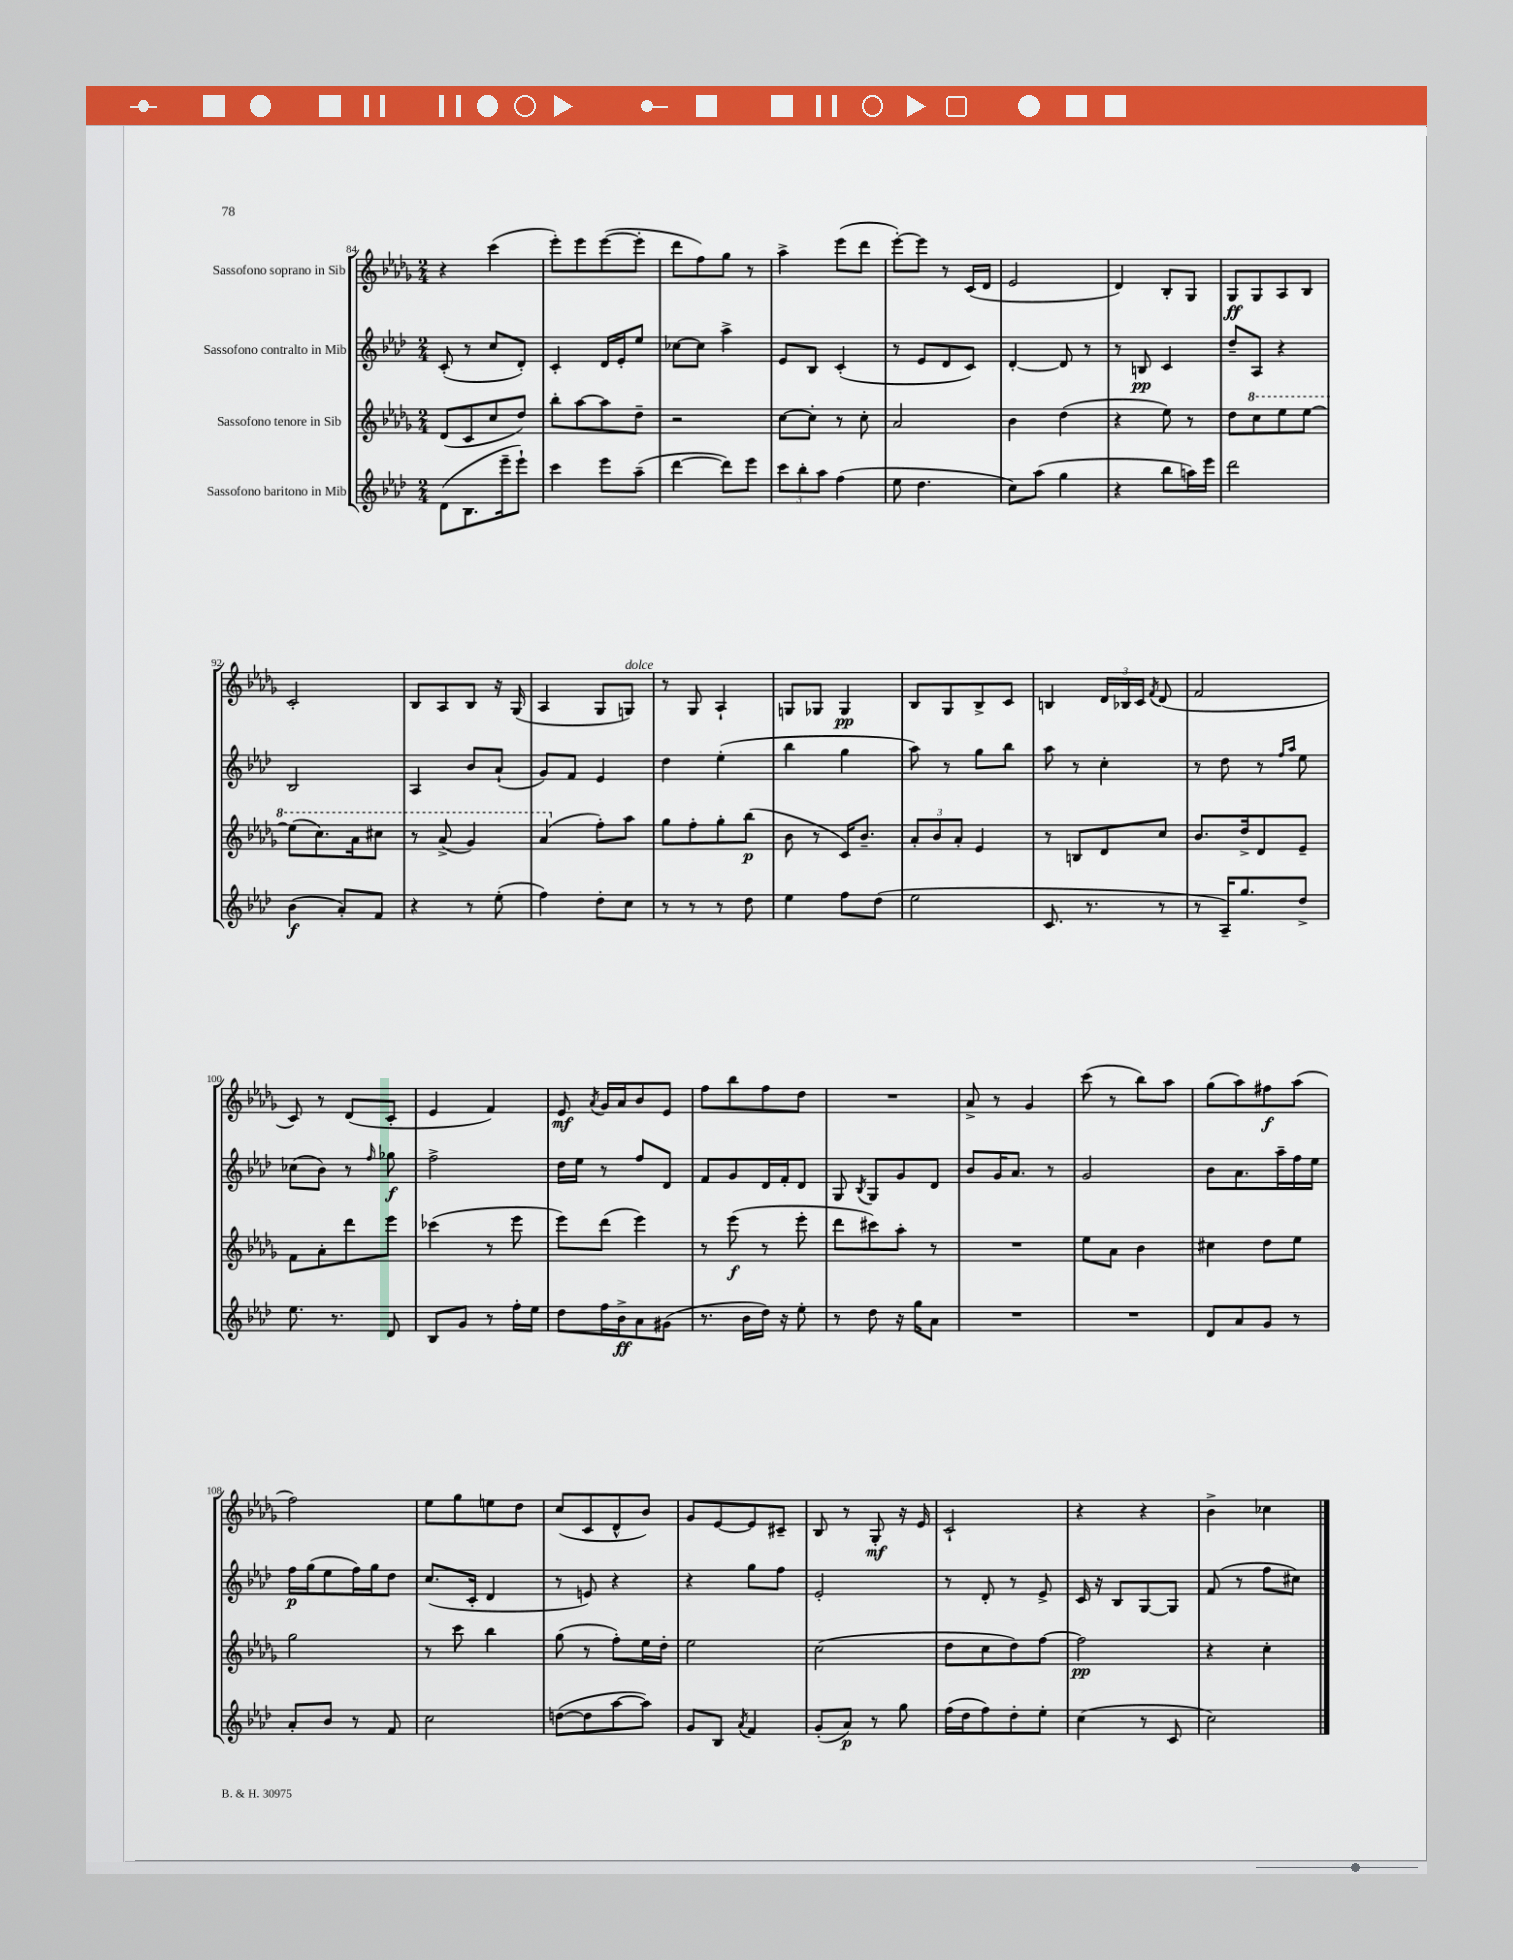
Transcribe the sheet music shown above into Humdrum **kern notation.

**kern	**dynam	**kern	**dynam	**kern	**dynam	**kern	**dynam
*part4	*part4	*part3	*part3	*part2	*part2	*part1	*part1
*staff4	*staff4	*staff3	*staff3	*staff2	*staff2	*staff1	*staff1
*I"Sassofono baritono in Mib	*	*I"Sassofono tenore in Sib	*	*I"Sassofono contralto in Mib	*	*I"Sassofono soprano in Sib	*
*clefG2	*	*clefG2	*	*clefG2	*	*clefG2	*
*k[b-e-a-d-]	*	*k[b-e-a-d-g-]	*	*k[b-e-a-d-]	*	*k[b-e-a-d-g-]	*
*M2/4	*	*M2/4	*	*M2/4	*	*M2/4	*
=84	=84	=84	=84	=84	=84	=84	=84
(8d-\L	.	(8d-/L	.	(8c'/	.	4r	.
8.B-\	.	8c/	.	8r	.	.	.
.	.	8cc/	.	8cc/L	.	(4ccc\	.
16eee-~\k	.	.	.	.	.	.	.
8eee-`\J)	.	8dd-/J)	.	8d-'/J)	.	.	.
=85	=85	=85	=85	=85	=85	=85	=85
4ccc\	.	8bb-'\L	.	4c'/	.	8eee-'\L)	.
.	.	[8aa-\	.	.	.	8eee-\	.
8eee-\L	.	8aa-\]	.	16d-/LL	.	([8eee-\	.
.	.	.	.	16e-'/J	.	.	.
(8aa-~\J	.	8dd-~\J	.	8ee-/J	.	8eee-'\J]	.
=86	=86	=86	=86	=86	=86	=86	=86
[4ddd-\	.	2r	.	[8cc-X\L	.	8ddd-\L	.
.	.	.	.	8cc-\J]	.	8ff\)	.
8ddd-\L])	.	.	.	4aa-^\	.	8gg-\J	.
8eee-\J	.	.	.	.	.	8r	.
=87	=87	=87	=87	=87	=87	=87	=87
12ccc\L	.	[8cc\L	.	8e-/L	.	4aa-^\	.
12bb-'\	.	.	.	.	.	.	.
.	.	8cc'\J]	.	8B-/J	.	.	.
12aa-\J	.	.	.	.	.	.	.
(4ff\	.	8r	.	(4c'/	.	(8eee-\L	.
.	.	8cc'\	.	.	.	8ddd-\J	.
=88	=88	=88	=88	=88	=88	=88	=88
8ee-\	.	2a-/	.	8r	.	[8eee-'\L)	.
4.dd-\	.	.	.	8e-/L	.	8eee-\J]	.
.	.	.	.	8d-/	.	8r	.
.	.	.	.	8c/J)	.	(16c/LL	.
.	.	.	.	.	.	16d-/JJ	.
=89	=89	=89	=89	=89	=89	=89	=89
8cc\L)	.	4b-\	.	[4d-'/	.	2e-/	.
(8aa-\J	.	.	.	.	.	.	.
4gg\	.	(4dd-\	.	8d-/]	.	.	.
.	.	.	.	8r	.	.	.
=90	=90	=90	=90	=90	=90	=90	=90
4r	.	4r	.	8r	.	4d-/)	.
.	.	.	.	8Bn/	pp	.	.
8bb-\L	.	8ee-\)	.	4c/	.	8B-'/L	.
16aan\L)	.	8r	.	.	.	8G-/J	.
16eee-\JJ	.	.	.	.	.	.	.
=91	=91	=91	=91	=91	=91	=91	=91
2ddd-\	.	8dd-\L	.	8dd-~/L	.	8G-/L	ff
*	*	*8va	*	*	*	*	*
.	.	8ccc\	.	8A-/J	.	8G-/	.
.	.	8eee-\	.	4r	.	8A-/	.
.	.	[8eee-\J	.	.	.	8B-/J	.
!!LO:LB:g=z
=92	=92	=92	=92	=92	=92	=92	=92
(4b-\	f	(8eee-\L]	.	2B-/	.	2c'/	.
.	.	8.ccc\)	.	.	.	.	.
8a-'/L)	.	.	.	.	.	.	.
.	.	16aa-\k	.	.	.	.	.
8f/J	.	8ccc#X\J	.	.	.	.	.
=93	=93	=93	=93	=93	=93	=93	=93
4r	.	8r	.	4A-/	.	8B-/L	.
.	.	(8aa-^/	.	.	.	8A-/	.
8r	.	4gg-/)	.	8b-/L	.	8B-/J	.
(8ee-'\	.	.	.	(8a-`/J	.	16r	.
.	.	.	.	.	.	(16G-/	.
=94	=94	=94	=94	=94	=94	=94	=94
4ff\)	.	(4aa-/	.	8g/L)	.	4A-/	.
.	.	.	.	8f/J	.	.	.
*	*	*X8va	*	*	*	*	*
8dd-'\L	.	8ff'\L)	.	4e-/	.	8G-/L	.
!	!	!	!	!	!	!LO:TX:a:i:t=dolce	!
8cc\J	.	8aa-\J	.	.	.	8Gn/J)	.
=95	=95	=95	=95	=95	=95	=95	=95
8r	.	8gg-\L	.	4dd-\	.	8r	.
8r	.	8ff'\	.	.	.	8G-/	.
8r	.	8gg-'\	.	(4ee-'\	.	4A-`/	.
8dd-\	.	(8bb-\J	p	.	.	.	.
=96	=96	=96	=96	=96	=96	=96	=96
4ee-\	.	8b-\	.	4bb-\	.	8Gn/L	.
.	.	8r	.	.	.	8G-X/J	.
8ff\L	.	16c/KL)	.	4gg\	.	4G-/	pp
.	.	8.b-~/J	.	.	.	.	.
(8dd-\J	.	.	.	.	.	.	.
=97	=97	=97	=97	=97	=97	=97	=97
2ee-\	.	12a-'/L	.	8aa-\)	.	8B-/L	.
.	.	12b-/	.	.	.	.	.
.	.	.	.	8r	.	8G-/	.
.	.	12a-'/J	.	.	.	.	.
.	.	4e-/	.	8gg\L	.	8B-^/	.
.	.	.	.	8bb-\J	.	8c/J	.
=98	=98	=98	=98	=98	=98	=98	=98
8.c/	.	8r	.	8aa-\	.	4Bn/	.
.	.	8Bn/L	.	8r	.	.	.
8.r	.	.	.	.	.	.	.
.	.	8d-/	.	4cc'\	.	24d-/LL	.
.	.	.	.	.	.	24B-X/	.
.	.	.	.	.	.	24c/JJ	.
.	.	.	.	.	.	8qf/	.
8r	.	8cc/J	.	.	.	(8d-/	.
=99	=99	=99	=99	=99	=99	=99	=99
8r	.	8.b-/L	.	8r	.	2f/	.
16A-~/KL)	.	.	.	8dd-\	.	.	.
8.gg/	.	16dd-^/k	.	.	.	.	.
.	.	8d-/	.	8r	.	.	.
.	.	.	.	16qqff/LL	.	.	.
.	.	.	.	16qqaa-/JJ	.	.	.
8dd-^/J	.	8e-~/J	.	8ee-\	.	.	.
!!LO:LB:g=z
=100	=100	=100	=100	=100	=100	=100	=100
8.ee-\	.	8f\L	.	(8cc-X\L	.	8c/)	.
.	.	8a-'\	.	8b-\J)	.	8r	.
8.r	.	.	.	.	.	.	.
.	.	8ddd-\	.	8r	.	(8d-/L	.
.	.	.	.	16qqff/	.	.	.
8d-/	.	8eee-\J	.	8gg-X\	f	8c'/J	.
=101	=101	=101	=101	=101	=101	=101	=101
8B-/L	.	(4ccc-X\	.	2ff^\	.	4e-/	.
8g/J	.	.	.	.	.	.	.
8r	.	8r	.	.	.	4f/)	.
16ff'\LL	.	8eee-\	.	.	.	.	.
16ee-\JJ	.	.	.	.	.	.	.
=102	=102	=102	=102	=102	=102	=102	=102
8dd-\L	.	8eee-\L)	.	16dd-\LL	.	8e-/	mf
.	.	.	.	16ee-\JJ	.	.	.
.	.	.	.	.	.	8qa-/	.
16ff\L	.	(8ddd-\J	.	8r	.	16g-/LL	.
16b-^\J	ff	.	.	.	.	16a-/J	.
8a-\	.	4eee-\)	.	8ff/L	.	8b-/	.
(8g#X\J	.	.	.	8d-/J	.	8e-/J	.
=103	=103	=103	=103	=103	=103	=103	=103
8.r	.	8r	.	8f/L	.	8ff\L	.
.	.	(8eee-\	f	8g/	.	8bb-\	.
16b-\LL	.	.	.	.	.	.	.
16dd-\JJ)	.	8r	.	16d-/L	.	8ff\	.
16r	.	.	.	16f'/J	.	.	.
8ee-'\	.	8eee-'\	.	8d-/J	.	8dd-\J	.
=104	=104	=104	=104	=104	=104	=104	=104
8r	.	8ddd-\L	.	8G/	.	2r	.
.	.	.	.	8qB-/	.	.	.
8dd-\	.	8ccc#X\)	.	8G/L	.	.	.
16r	.	8aa-'\J	.	8g/	.	.	.
16gg\KL	.	.	.	.	.	.	.
8a-\J	.	8r	.	8d-/J	.	.	.
=105	=105	=105	=105	=105	=105	=105	=105
2r	.	2r	.	8b-/L	.	8a-^/	.
.	.	.	.	16g/K	.	8r	.
.	.	.	.	8.a-/J	.	.	.
.	.	.	.	.	.	4g-/	.
.	.	.	.	8r	.	.	.
=106	=106	=106	=106	=106	=106	=106	=106
2r	.	8ee-\L	.	2g/	.	(8ccc\	.
.	.	8a-\J	.	.	.	8r	.
.	.	4b-\	.	.	.	8bb-\L)	.
.	.	.	.	.	.	8aa-\J	.
=107	=107	=107	=107	=107	=107	=107	=107
8d-/L	.	4cc#X\	.	8b-\L	.	(8gg-\L	.
8a-/	.	.	.	8.a-\	.	8aa-\)	.
8g/J	.	8dd-\L	.	.	.	8ff#X\	f
.	.	.	.	16aa-~\L	.	.	.
8r	.	8ee-\J	.	16ff\	.	(8aa-\J	.
.	.	.	.	16ee-\JJ	.	.	.
!!LO:LB:g=z
=108	=108	=108	=108	=108	=108	=108	=108
8a-'/L	.	2gg-\	.	16ff\LL	p	2ff\)	.
.	.	.	.	(16gg\J	.	.	.
8b-/J	.	.	.	8ee-\	.	.	.
8r	.	.	.	16ff\L)	.	.	.
.	.	.	.	16gg\J	.	.	.
8f/	.	.	.	8dd-\J	.	.	.
=109	=109	=109	=109	=109	=109	=109	=109
2cc\	.	8r	.	(8.cc/L	.	8ee-\L	.
.	.	8ccc\	.	.	.	8gg-\	.
.	.	.	.	16c'/Jk	.	.	.
.	.	4bb-\	.	4d-/	.	8een\	.
.	.	.	.	.	.	8dd-\J	.
=110	=110	=110	=110	=110	=110	=110	=110
([8ddn\L	.	(8gg-\	.	8r	.	(8cc/L	.
8dd\]	.	8r	.	8en/)	.	8c/	.
[8aa-\	.	8ff'\L)	.	4r	.	8d-^^/	.
8aa-\J])	.	16ee-\L	.	.	.	8b-/J)	.
.	.	16dd-'\JJ	.	.	.	.	.
=111	=111	=111	=111	=111	=111	=111	=111
8g/L	.	2ee-\	.	4r	.	8g-/L	.
8B-/J	.	.	.	.	.	[8e-/	.
8qa-/	.	.	.	.	.	.	.
4f/	.	.	.	8gg\L	.	8e-/]	.
.	.	.	.	8ff\J	.	8c#X~/J	.
=112	=112	=112	=112	=112	=112	=112	=112
(8g'/L	.	(2cc\	.	2e-'/	.	8B-/	.
8a-/J)	p	.	.	.	.	8r	.
8r	.	.	.	.	.	8G-'/	mf
8gg\	.	.	.	.	.	16r	.
.	.	.	.	.	.	16e-/	.
=113	=113	=113	=113	=113	=113	=113	=113
(16ff\LL	.	8dd-\L	.	8r	.	2c`/	.
16dd-\J	.	.	.	.	.	.	.
8ff\)	.	8cc\	.	8d-'/	.	.	.
8dd-'\	.	8dd-\)	.	8r	.	.	.
8ee-'\J	.	[8ff\J	.	8e-^/	.	.	.
=114	=114	=114	=114	=114	=114	=114	=114
(4cc\	.	2ff\]	pp	16c/	.	4r	.
.	.	.	.	16r	.	.	.
.	.	.	.	8B-/L	.	.	.
8r	.	.	.	[8G/	.	4r	.
8c/	.	.	.	8G/J]	.	.	.
=115	=115	=115	=115	=115	=115	=115	=115
2cc\)	.	4r	.	(8f/	.	4b-^\	.
.	.	.	.	8r	.	.	.
.	.	4cc'\	.	8ff\L	.	4cc-X\	.
.	.	.	.	8cc#X\J)	.	.	.
==	==	==	==	==	==	==	==
*-	*-	*-	*-	*-	*-	*-	*-
